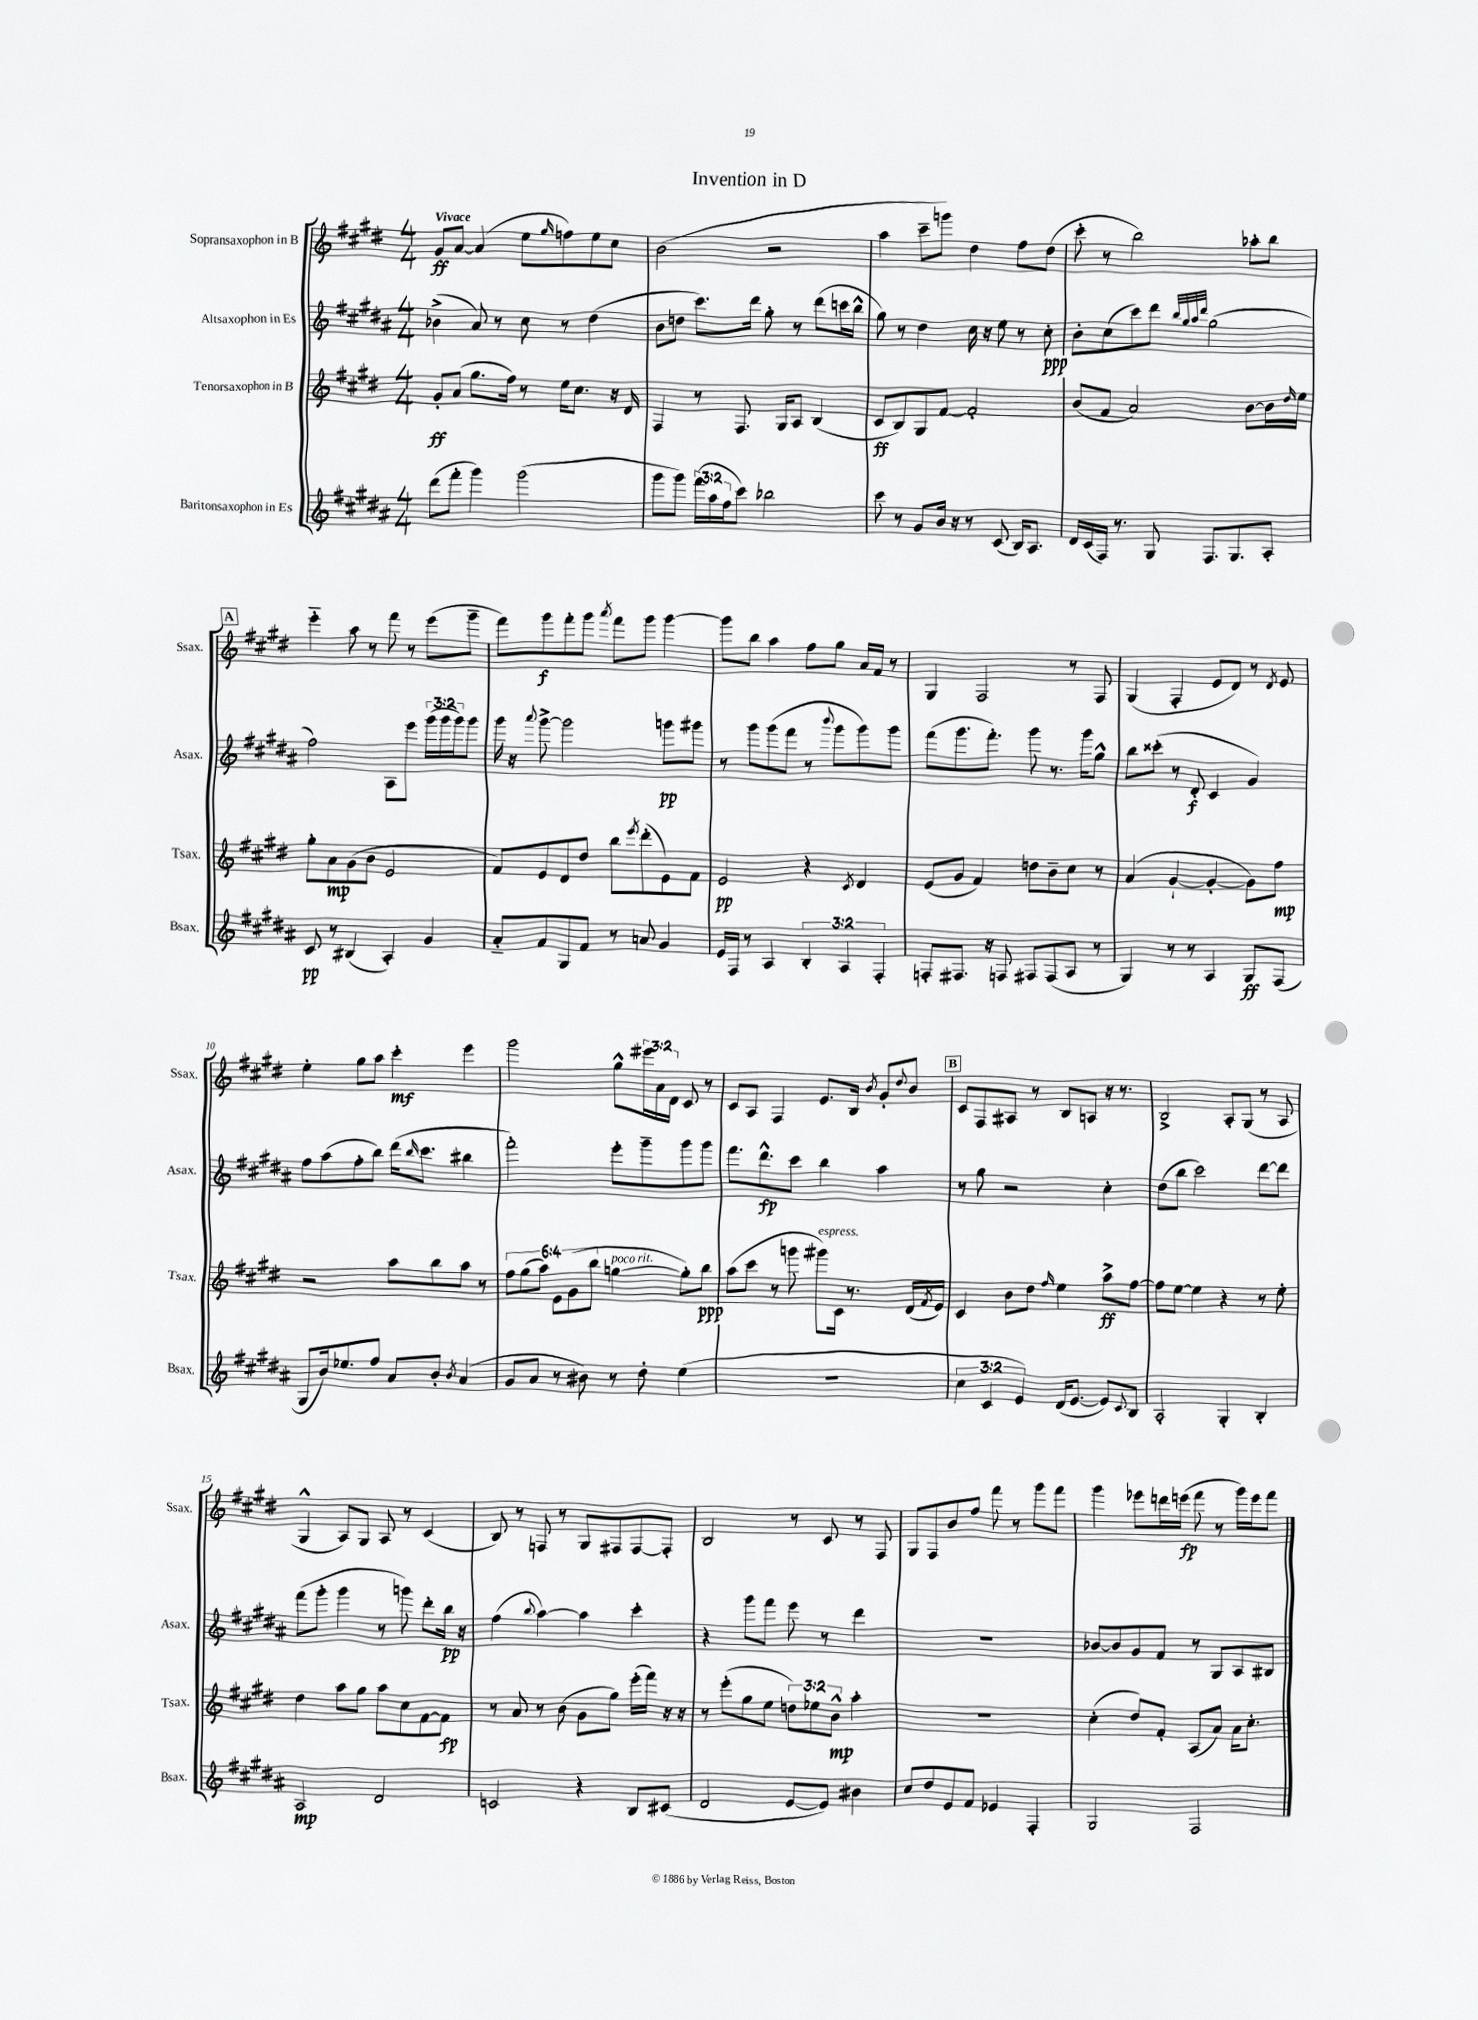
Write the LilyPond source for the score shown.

\header { title = "Invention in D" }
<<
\new StaffGroup <<
\new Staff = "s0" \with { instrumentName = "Sopransaxophon in B" shortInstrumentName = "Ssax." } {
    \clef treble \key e \major \numericTimeSignature \time 4/4 \override Staff.TupletNumber.text = #tuplet-number::calc-fraction-text \tempo "Vivace"
    gis'8\ff a'8~ a'4( e''8 \grace { gis''16 } f''8) e''8 cis''8 |
    b'2( r2 |
    a''4 cis'''8-- g'''8) dis''4 fis''8 dis''8( |
    cis'''8-. r8 b''2) aes''8-. b''8 |
    \mark \markup { \box "A" } e'''4-_ a''8 r8 fis'''8 r8 e'''8( gis'''8-- |
    fis'''8) gis'''8\f fis'''8-. gis'''8 \acciaccatura { a'''8 } fis'''8 gis'''8 gis'''4~ |
    gis'''8 b''8 a''4 fis''8 gis''8 a'16 fis'16 r8 |
    gis4 fis2 r8 fis8 |
    gis4( fis4-. e'8 dis'8) r8 \acciaccatura { dis'8 } e'8 |
    e''4-. gis''8 a''8 cis'''4-.\mf e'''4 |
    gis'''2 gis''8-^ \tuplet 3/2 { eis'''16 a'16 dis'16 } cis'8 r8 |
    cis'8 a8 fis4 e'8. b16 \acciaccatura { b'8 } gis'8-. \appoggiatura { dis''8 } b'8 |
    \mark \markup { \box "B" } cis'8 fis8 ais8 r8 b8 a8 r16 r8. |
    b2-> a8-. gis8( r8 a8 |
    gis4-^ a8) gis8 a8 r8 cis'4( |
    b8) r8 f8 r8 gis8 fis8 fis8~ fis8-. |
    b2 r8 cis'8 r8 fis8 |
    gis8 fis8 b'8 fis''8 fis'''8 r8 gis'''8 fis'''8 |
    gis'''4 ees'''8 d'''16 e'''16\fp( fis'''8 r8 gis'''16) e'''16 fis'''8 \bar "|." |
}
\new Staff = "s1" \with { instrumentName = "Altsaxophon in Es" shortInstrumentName = "Asax." } {
    \clef treble \key b \major \numericTimeSignature \time 4/4 \override Staff.TupletNumber.text = #tuplet-number::calc-fraction-text
    bes'4->( ais'8) r8 cis''8 r8 dis''4( |
    b'8 d''8 cis'''8.) dis'''16 gis''8-. r8 dis'''8( c'''16 b''16-^ |
    gis''8) r8 dis''4 cis''16 r16 e''8 r8 cis''8-.\ppp |
    b'8-. cis''8( cis'''8) dis'''8 \grace { b''32 gis''32 ais''32 dis'''32 } gis''2( |
    \mark \markup { \box "A" } fis''2) ais8 e'''8 \tuplet 3/2 { gis'''16( gis'''16 gis'''16) } gis'''8 |
    gis'''16 r16 \appoggiatura { ais'''8 } gis'''8~-> gis'''2 g'''8\pp gis'''8 |
    r8 gis'''8 gis'''8( fis'''8 r8 \appoggiatura { b'''8 } gis'''8 gis'''8) gis'''8 |
    fis'''8( gis'''8. fis'''8.-.) gis'''8 r8. gis'''16 gis''8-^ |
    b''8 cisis'''8-.( r8 dis'8-.\f cis'4 gis'4) |
    fis''8 ais''8( fis''8-. b''8) dis'''16( \grace { b''16 } cis'''8. bis''4 |
    fis'''2-.) e'''8-. gis'''8-- gis'''8 gis'''8 |
    fis'''8. dis'''8.-^\fp cis'''8 b''4 ais''4 |
    \mark \markup { \box "B" } r8 gis''8 r2 cis''4-. |
    dis''8( b''8 cis'''2) dis'''8~ dis'''8 |
    fis'''8( gis'''8-. gis'''4 r8 g'''8) dis'''8-. b''16\pp r16 |
    fis''4( \appoggiatura { b''8 } ais''4~) ais''4 cis'''4-. |
    r4 gis'''8 fis'''8 e'''8 r8 dis'''4 |
    R1 |
    bes'8~ bes'8 gis'8 fis'8 r8 gis8 ais8 bis8 \bar "|." |
}
\new Staff = "s2" \with { instrumentName = "Tenorsaxophon in B" shortInstrumentName = "Tsax." } {
    \clef treble \key e \major \numericTimeSignature \time 4/4 \override Staff.TupletNumber.text = #tuplet-number::calc-fraction-text
    gis'8-.\ff a'8( gis''8. fis''16) r8 e''16 cis''8. r16 dis'16 |
    fis4 r8 fis8. gis16 a8 b4( |
    cis'8\ff b8) gis8 fis'8~ fis'2-. |
    b'8( fis'8 a'2) b'8~ b'16 \grace { dis''16 } e''16 |
    \mark \markup { \box "A" } gis''8-. a'8\mp gis'8( b'8 e'2 |
    fis'8) e'8 dis'8 dis''8 b''8 \acciaccatura { e'''8 } dis'''8-.( e'8) fis'8 |
    e'2\pp r4 \acciaccatura { cis'8 } dis'4 |
    e'8( gis'8 fis'4) d''8 b'8-- cis''8 r8 |
    a'4( gis'4~-! gis'4~-. gis'8) fis''8\mp |
    r2 a''8 b''8 a''8 r8 |
    \tuplet 6/4 { fis''8 gis''8( a''8) e'8 gis'8( b''8 } g''4~^\markup { \italic "poco rit." } g''8-.) b''8\ppp |
    a''8( cis'''8 r8 g'''8 gis'''8^\markup { \italic "espress." }) cis'16 r8. dis'16( \acciaccatura { fis'8 } e'16) |
    \mark \markup { \box "B" } cis'4 b'8 dis''8 \grace { fis''16 } e''4 a''8->\ff fis''8~ |
    fis''8 e''8~ e''4 r4 r8 e''8-. |
    dis''4 a''8 gis''8 a''8 cis''8 fis'8~ fis'8\fp |
    r8 a'8 r8 b'8( gis'8 gis''8) e'''16-.( fis'''16) r16 r16 |
    r8 e'''8-.( gis''8 e''8 \tuplet 3/2 { d''8) ees''8 b'8-^\mp } a''4-. |
    R1 |
    cis''4-.( dis''8) fis'8-. a8( a'8) a'16 cis''8.-. \bar "|." |
}
\new Staff = "s3" \with { instrumentName = "Baritonsaxophon in Es" shortInstrumentName = "Bsax." } {
    \clef treble \key b \major \numericTimeSignature \time 4/4 \override Staff.TupletNumber.text = #tuplet-number::calc-fraction-text
    dis'''8( fis'''8-. gis'''4) gis'''2( |
    gis'''8 gis'''8) \tuplet 3/2 { fis'''16( ais''16 fis''16 } cis'''8) bes''2 |
    cis'''8 r8 gis'8 b'16 r16 r8 cis'8( b16) ais8. |
    dis'16 cis'16( fis16) r8. gis8 fis8. gis8. ais8-. |
    \mark \markup { \box "A" } cis'8\pp r8 bis4( ais4-.) gis'4 |
    ais'8-_ fis'8 gis8 fis'8 r8 a'8 gis'4 |
    e'16 fis16 r8 ais4 \tuplet 3/2 { b4-. ais4 fis4-. } |
    f8-. fis8. r16 f8 fis8 fis8( ais8 r8 |
    gis4) r8 r8 ais4 gis8\ff fis8( |
    gis8 b'16) ees''8. fis''8 ais'8 b'8-. \acciaccatura { b'8 } ais'4( |
    gis'8 ais'8 r8 bis'8) r8 dis''8-. e''4( |
    R1 |
    \mark \markup { \box "B" } \tuplet 3/2 { cis''4 cis'4 e'4) } dis'16( e'8.~ e'8) \appoggiatura { cis'8 } b8 |
    ais2-. gis4-. b4-. |
    ais2\mp dis'2 |
    c'2 r4 b8 cis'8( |
    dis'2 e'8~ e'8) bis'4 |
    cis''8 dis''8 e'8 fis'8 ees'4 fis4-. |
    gis2 fis2 \bar "|." |
}
>>
>>
